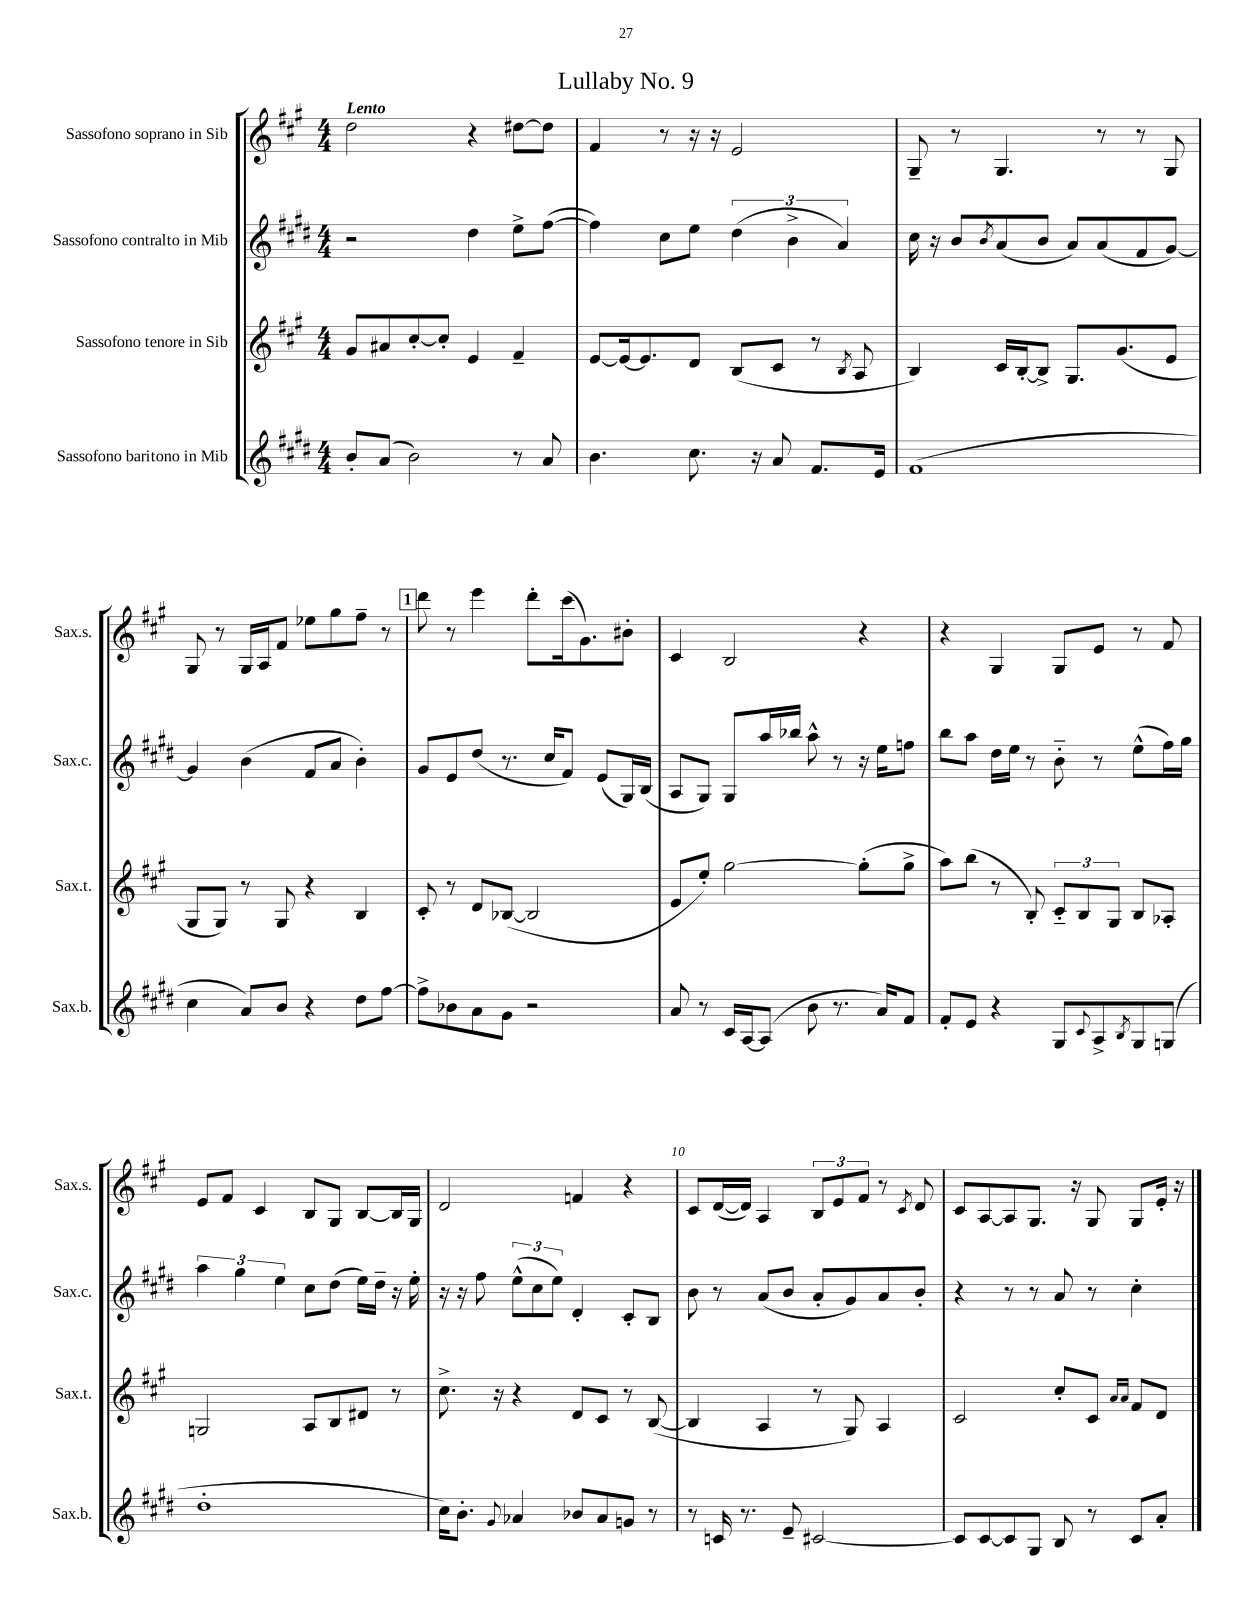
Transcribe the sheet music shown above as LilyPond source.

\header { title = "Lullaby No. 9" }
<<
\new StaffGroup <<
\new Staff = "s0" \with { instrumentName = "Sassofono soprano in Sib" shortInstrumentName = "Sax.s." } {
    \clef treble \key a \major \numericTimeSignature \time 4/4 \tempo "Lento"
    d''2 r4 dis''8~ dis''8 |
    fis'4 r8 r16 r16 e'2 |
    gis8-- r8 gis4. r8 r8 gis8 |
    gis8 r8 gis16 a16 fis'8 ees''8 gis''8 fis''8-- r8 |
    \mark \markup { \box "1" } d'''8 r8 e'''4 d'''8-. cis'''16( gis'8.) bis'8-. |
    cis'4 b2 r4 |
    r4 gis4 gis8 e'8 r8 fis'8 |
    e'8 fis'8 cis'4 b8 gis8 b8~ b16 gis16 |
    d'2 f'4 r4 |
    cis'8 d'16~( d'16) a4 \tuplet 3/2 { b8 e'8 fis'8 } r8 \acciaccatura { cis'8 } d'8 |
    cis'8 a8~ a8 gis8. r16 gis8 gis8 e'16-. r16 \bar "|." |
}
\new Staff = "s1" \with { instrumentName = "Sassofono contralto in Mib" shortInstrumentName = "Sax.c." } {
    \clef treble \key e \major \numericTimeSignature \time 4/4
    r2 dis''4 e''8-> fis''8~( |
    fis''4) cis''8 e''8 \tuplet 3/2 { dis''4( b'4-> a'4) } |
    cis''16 r16 b'8 \acciaccatura { b'8 } a'8( b'8 a'8) a'8( fis'8 gis'8~) |
    gis'4 b'4( fis'8 a'8 b'4-.) |
    \mark \markup { \box "1" } gis'8 e'8 dis''8( r8. cis''16 fis'8) e'8( gis16) b16( |
    a8 gis8) gis8 a''16 bes''16 a''8-^ r8 r16 e''16 f''8 |
    b''8 a''8 dis''16 e''16 r8 b'8-_ r8 e''8-^( fis''16) gis''16 |
    \tuplet 3/2 { a''4 gis''4 e''4 } cis''8 dis''8( e''16) dis''16-- r16 e''16-. |
    r16 r16 fis''8 \tuplet 3/2 { e''8-^( cis''8 e''8) } dis'4-. cis'8-. b8 |
    b'8 r8 a'8( b'8 a'8-. gis'8) a'8 b'8-. |
    r4 r8 r8 a'8 r8 cis''4-. \bar "|." |
}
\new Staff = "s2" \with { instrumentName = "Sassofono tenore in Sib" shortInstrumentName = "Sax.t." } {
    \clef treble \key a \major \numericTimeSignature \time 4/4
    gis'8 ais'8 cis''8~-. cis''8-. e'4 fis'4-- |
    e'8~ e'16~ e'8. d'8 b8( cis'8 r8 \acciaccatura { b8 } a8 |
    b4) cis'16 b16~-. b8-> gis8. gis'8.( e'8 |
    gis8 gis8) r8 gis8 r4 b4 |
    \mark \markup { \box "1" } cis'8-. r8 d'8 bes8~( bes2 |
    e'8 e''8-.) gis''2~ gis''8-.( gis''8-> |
    a''8) b''8( r8 b8-.) \tuplet 3/2 { cis'8-_ b8 gis8 } b8 aes8-. |
    g2 a8 b8 dis'8 r8 |
    cis''8.-> r16 r4 d'8 cis'8 r8 b8~( |
    b4 a4 r8 gis8) a4 |
    cis'2 cis''8-. cis'8 \grace { a'16 a'16 } fis'8 d'8 \bar "|." |
}
\new Staff = "s3" \with { instrumentName = "Sassofono baritono in Mib" shortInstrumentName = "Sax.b." } {
    \clef treble \key e \major \numericTimeSignature \time 4/4
    b'8-. a'8( b'2) r8 a'8 |
    b'4. cis''8. r16 a'8 fis'8. e'16 |
    fis'1( |
    cis''4 a'8) b'8 r4 dis''8 fis''8~ |
    \mark \markup { \box "1" } fis''8-> bes'8 a'8 gis'8 r2 |
    a'8 r8 cis'16 a16~ a8( b'8 r8. a'16) fis'8 |
    fis'8-. e'8 r4 gis8 \appoggiatura { cis'8 } a8-> \acciaccatura { b8 } gis8 g8( |
    dis''1-. |
    cis''16) b'8.-. \appoggiatura { gis'8 } aes'4 bes'8 aes'8 g'8 r8 |
    r8 c'16 r8. e'8-- cis'2~ |
    cis'8 cis'8~ cis'8 gis8 b8 r8 cis'8 a'8-. \bar "|." |
}
>>
>>
\layout { \context { \Score \override BarNumber.break-visibility = ##(#f #t #t) barNumberVisibility = #(every-nth-bar-number-visible 5) } }
